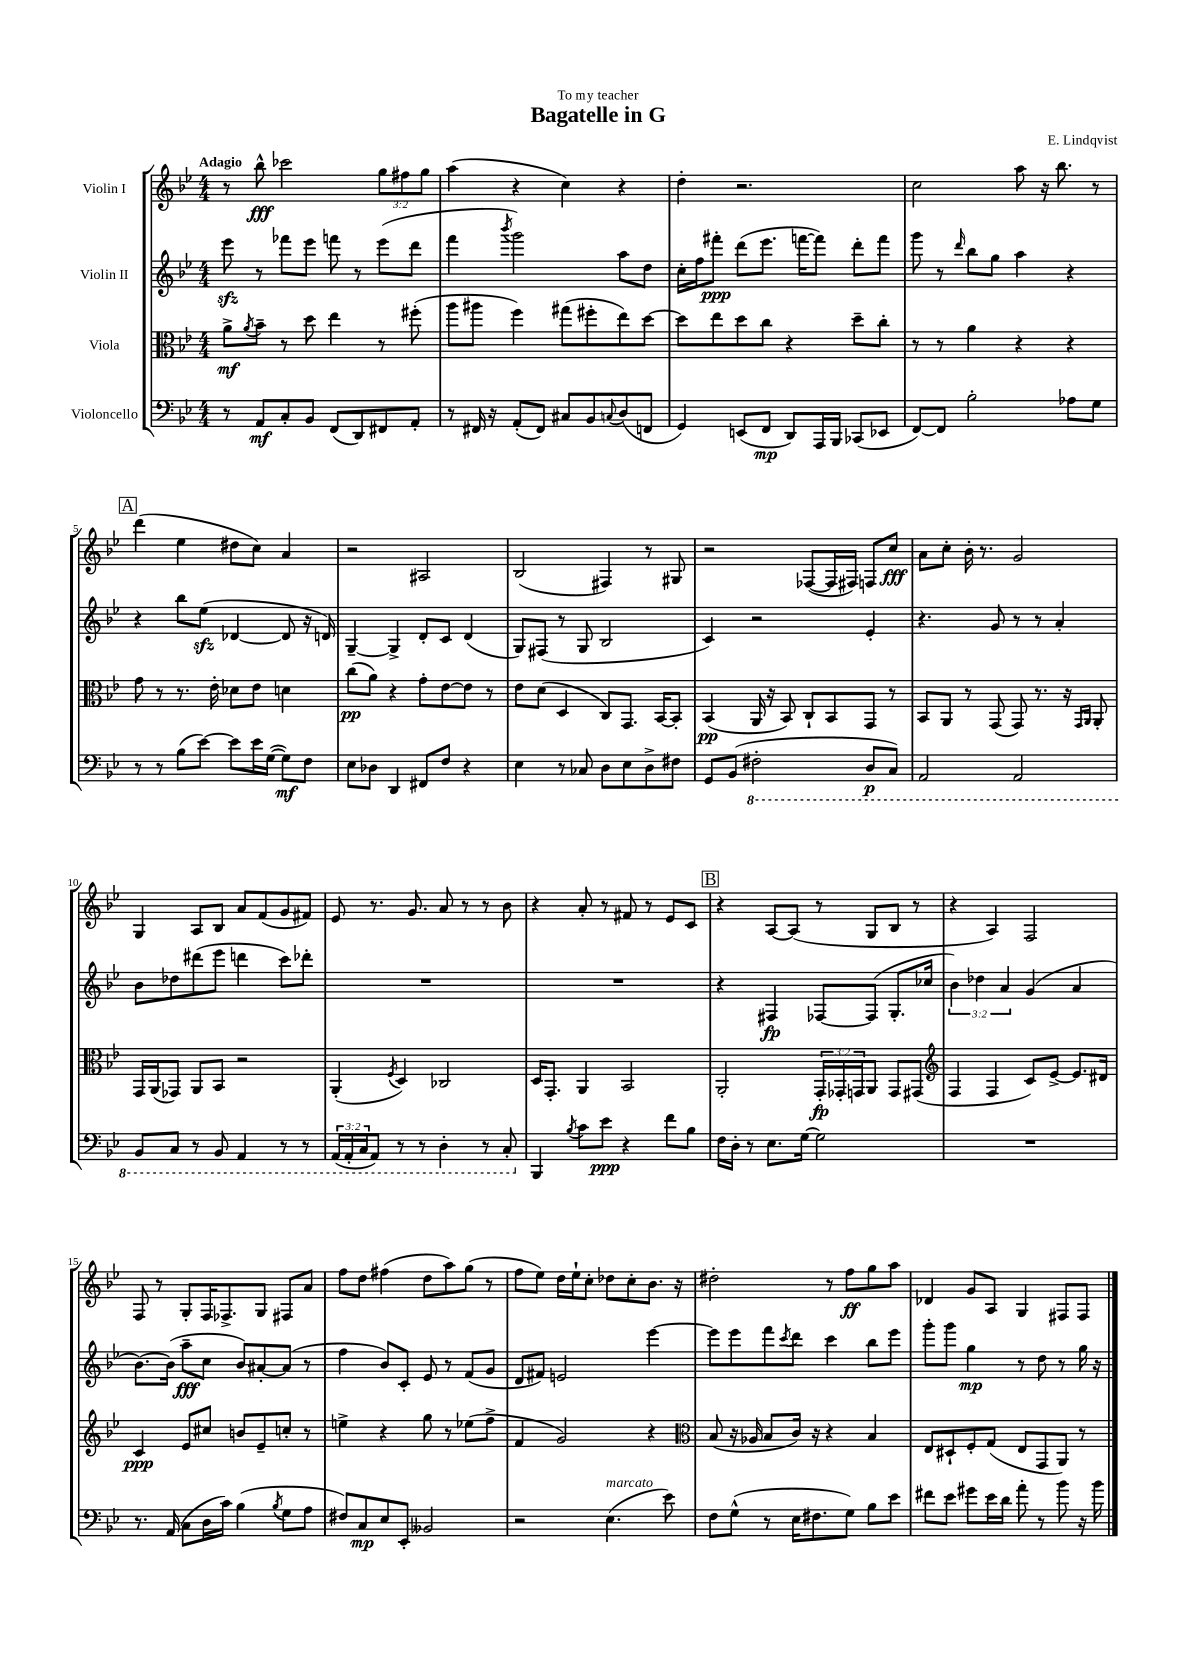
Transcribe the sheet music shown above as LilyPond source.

\header { title = "Bagatelle in G" composer = "E. Lindqvist" dedication = "To my teacher" }
<<
\new StaffGroup <<
\new Staff = "s0" \with { instrumentName = "Violin I" } {
    \clef treble \key bes \major \numericTimeSignature \time 4/4 \override Staff.TupletNumber.text = #tuplet-number::calc-fraction-text \tempo "Adagio"
    r8 bes''8-^\fff ces'''2 \tuplet 3/2 { g''8 fis''8 g''8 } |
    a''4( r4 c''4) r4 |
    d''4-. r2. |
    c''2 a''8 r16 bes''8. r8 |
    \mark \markup { \box "A" } d'''4( ees''4 dis''8 c''8) a'4 |
    r2 ais2 |
    bes2( fis4) r8 gis8 |
    r2 fes8~( fes16 fis16) f8 c''8\fff |
    a'8 c''8-. bes'16-. r8. g'2 |
    g4 a8 bes8 a'8 f'8( g'8 fis'8) |
    ees'8 r8. g'8. a'8 r8 r8 bes'8 |
    r4 a'8-. r8 fis'8 r8 ees'8 c'8 |
    \mark \markup { \box "B" } r4 a8~ a8( r8 g8 bes8 r8 |
    r4 a4) f2 |
    f8 r8 g8-. f16 fes8.-> g8 fis8 a'8 |
    f''8 d''8 fis''4( d''8 a''8) g''8( r8 |
    f''8 ees''8) d''16 ees''16-! c''8-. des''8 c''8-. bes'8. r16 |
    dis''2-. r8 f''8\ff g''8 a''8 |
    des'4 g'8 a8 g4 fis8 fis8 \bar "|." |
}
\new Staff = "s1" \with { instrumentName = "Violin II" } {
    \clef treble \key bes \major \numericTimeSignature \time 4/4 \override Staff.TupletNumber.text = #tuplet-number::calc-fraction-text
    ees'''8\sfz r8 fes'''8 ees'''8 f'''8 r8 ees'''8( d'''8 |
    f'''4 \acciaccatura { bes'''8 } g'''2) a''8 d''8 |
    c''16-. f''16 fis'''8-.\ppp d'''8( ees'''8. f'''16~ f'''8) d'''8-. f'''8 |
    g'''8 r8 \grace { d'''16 } bes''8 g''8 a''4 r4 |
    \mark \markup { \box "A" } r4 bes''8 ees''8\sfz( des'4~ des'8 r16 d'16) |
    g4~-- g4-> d'8-. c'8 d'4( |
    g8) fis8( r8 g8 bes2 |
    c'4) r2 ees'4-. |
    r4. g'8 r8 r8 a'4-. |
    bes'8 des''8 dis'''8( ees'''8 d'''4 c'''8) des'''8-. |
    R1 |
    R1 |
    \mark \markup { \box "B" } r4 fis4\fp fes8~ fes8( g8.-. ces''16 |
    \tuplet 3/2 { bes'4) des''4 a'4 } g'4( a'4 |
    bes'8.~) bes'16( a''8--\fff c''8 bes'8) ais'8~-. ais'8( r8 |
    f''4 bes'8) c'8-. ees'8 r8 f'8( g'8 |
    d'8 fis'8) e'2 ees'''4~ |
    ees'''8 ees'''8 f'''8 \acciaccatura { c'''8 } d'''8 c'''4 bes''8 ees'''8 |
    g'''8-. g'''8 g''4\mp r8 d''8 r8 g''16 r16 \bar "|." |
}
\new Staff = "s2" \with { instrumentName = "Viola" } {
    \clef alto \key bes \major \numericTimeSignature \time 4/4 \override Staff.TupletNumber.text = #tuplet-number::calc-fraction-text
    a'8->\mf \acciaccatura { a'8 } bes'8-- r8 d''8 ees''4 r8 fis''8-.( |
    a''8 ais''8 f''4) gis''8( fis''8-. ees''8) d''8~ |
    d''8 ees''8 d''8 c''8 r4 d''8-- c''8-. |
    r8 r8 a'4 r4 r4 |
    \mark \markup { \box "A" } g'8 r8 r8. ees'16-. des'8 ees'8 d'4 |
    c''8\pp( a'8) r4 g'8-. ees'8~ ees'8 r8 |
    ees'8 d'8( d4 c8) g,8. bes,16~ bes,8-. |
    bes,4\pp( a,16 r16 bes,8) c8-! bes,8 g,8 r8 |
    bes,8 a,8 r8 g,8( g,8) r8. r16 \grace { g,16 a,16 } a,8-. |
    g,16 a,16( ges,8) a,8 bes,8 r2 |
    a,4-.( \acciaccatura { f8 } d4) ces2 |
    d16 g,8.-. a,4 bes,2 |
    \mark \markup { \box "B" } a,2-. \tuplet 3/2 { g,16-.\fp ges,16-. g,16 } a,8 g,8 gis,8( |
    \clef treble f4 f4 c'8) ees'8~-> ees'8. dis'16 |
    c'4\ppp ees'8 cis''8 b'8 ees'8-- c''8-. r8 |
    e''4-> r4 g''8 r8 ees''8( f''8-> |
    f'4 g'2) r4 |
    \clef alto bes8( r16 aes16 bes8 c'16) r16 r4 bes4 |
    ees8 dis8-! f8-. g8( ees8 g,8 a,8) r8 \bar "|." |
}
\new Staff = "s3" \with { instrumentName = "Violoncello" } {
    \clef bass \key bes \major \numericTimeSignature \time 4/4 \override Staff.TupletNumber.text = #tuplet-number::calc-fraction-text
    r8 a,8\mf c8-. bes,8 f,8( d,8) fis,8 a,8-. |
    r8 fis,16 r16 a,8-.( fis,8) cis8 bes,8 \appoggiatura { c8 } d8( f,8 |
    g,4) e,8( f,8\mp d,8) a,,16 bes,,16 ces,8( ees,8 |
    f,8~) f,8 bes2-. aes8 g8 |
    \mark \markup { \box "A" } r8 r8 bes8( ees'8~) ees'8 ees'16 g16~( g8\mf) f8 |
    ees8 des8 d,4 fis,8 f8 r4 |
    ees4 r8 ces8 d8 ees8 d8-> fis8 |
    g,8 bes,8( \ottava #-1 fis,2-. d,8\p c,8) |
    a,,2 a,,2 |
    bes,,8 c,8 r8 bes,,8 a,,4 r8 r8 |
    \tuplet 3/2 { a,,16( a,,16-. c,16 } a,,8) r8 r8 d,4-. r8 c,8-. \ottava #0 |
    bes,,4 \acciaccatura { bes8 } c'8 ees'8\ppp r4 f'8 bes8 |
    \mark \markup { \box "B" } f16 d16-. r8 ees8. g16~ g2 |
    R1 |
    r8. a,16( c8 d16 c'16) bes4( \acciaccatura { bes8 } g8 a8 |
    fis8) c8\mp ees8 ees,8-. beses,2 |
    r2 ees4.^\markup { \italic "marcato" }( ees'8) |
    f8 g8-^( r8 ees16 fis8. g8) bes8 ees'8 |
    fis'8 ees'8 gis'8 ees'16 d'16 a'8-. r8 bes'8 r16 bes'16 \bar "|." |
}
>>
>>
